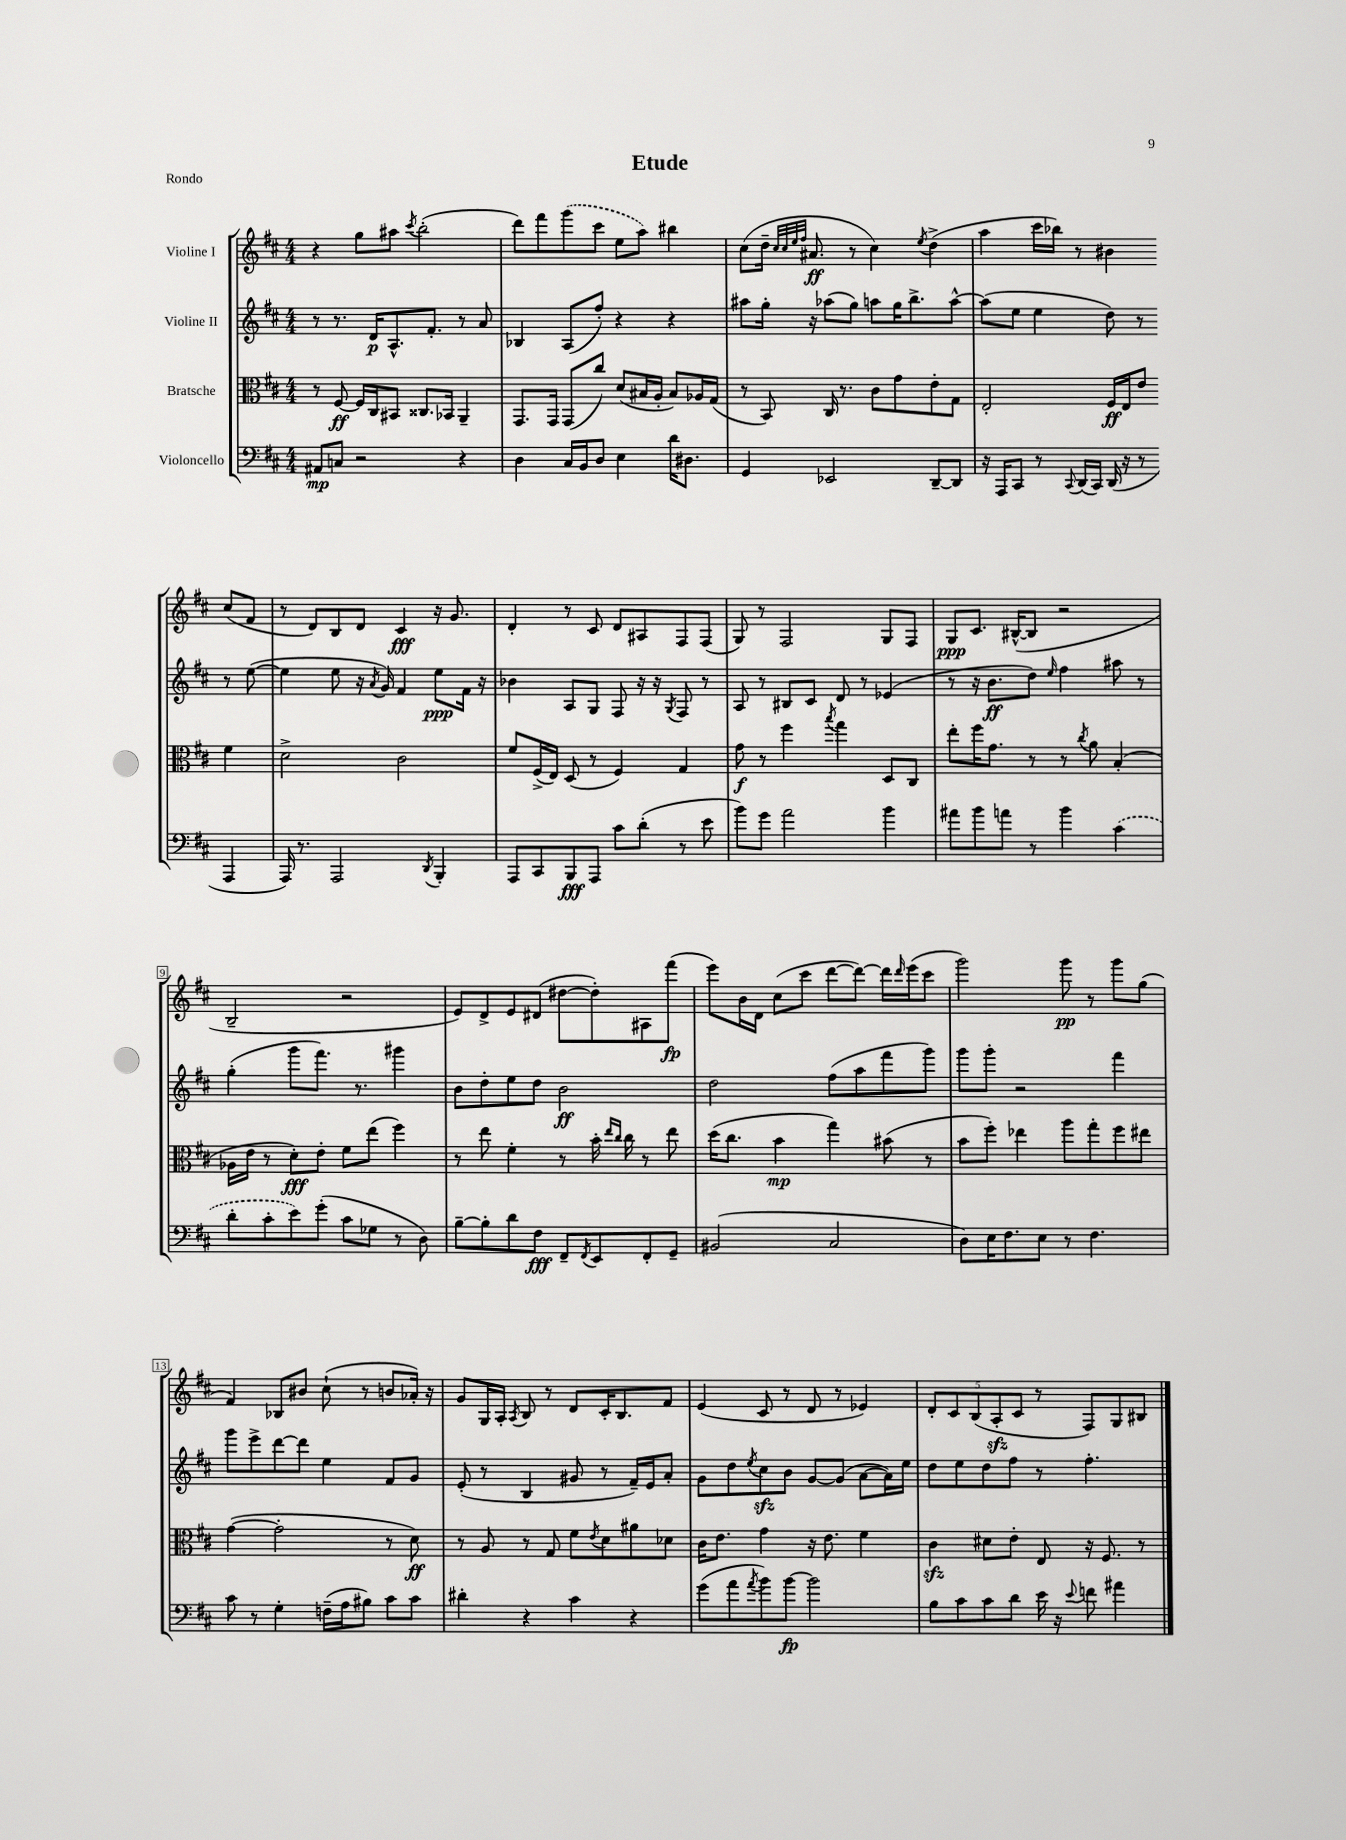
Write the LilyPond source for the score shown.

\header { title = "Etude" piece = "Rondo" }
<<
\new StaffGroup <<
\new Staff = "s0" \with { instrumentName = "Violine I" } {
    \clef treble \key d \major \numericTimeSignature \time 4/4
    r4 g''8 ais''8 \acciaccatura { cis'''8 } b''2-.( |
    d'''8) fis'''8 \once \slurDashed g'''8( cis'''8 e''8 a''8) bis''4 |
    cis''8( d''16-- \grace { cis''32 cis''32 e''32 fis''32 } ais'8.\ff r8 cis''4) \acciaccatura { e''8 } d''4->( |
    a''4 cis'''16 bes''16) r8 bis'4 cis''8( fis'8 |
    r8 d'8) b8 d'8 cis'4\fff r16 g'8. |
    d'4-. r8 cis'8 d'8 ais8 fis8 fis8( |
    g8) r8 fis2 g8 fis8 |
    g8\ppp cis'8. bis16~-^( bis8 r2 |
    b2-- r2 |
    e'8) d'8-> e'8 dis'8( dis''8~ dis''8-.) ais8 fis'''8\fp( |
    e'''8) b'16 d'16 cis''8( cis'''8 d'''8~ d'''8~) d'''16 \grace { d'''16 } e'''16( cis'''8 |
    g'''2) g'''8\pp r8 g'''8 g''8( |
    fis'4) bes8 bis'8 cis''8-!( r8 b'8 aes'16-.) r16 |
    g'8 g16 a16-. \acciaccatura { a8 } b8 r8 d'8 cis'16-. b8. fis'8 |
    e'4( cis'8 r8 d'8 r8 ees'4) |
    \tuplet 5/4 { d'8-. cis'8 b8( a8-.\sfz cis'8 } r8 fis8) g8 bis8 \bar "|." |
}
\new Staff = "s1" \with { instrumentName = "Violine II" } {
    \clef treble \key d \major \numericTimeSignature \time 4/4
    r8 r8. d'16\p a8.-^ fis'8.-. r8 a'8 |
    bes4 a8( fis''8-.) r4 r4 |
    ais''8 g''16-. r16 aes''8( g''8) a''8 g''16 b''8.-> a''8~-^ |
    a''8( e''8 e''4 d''8) r8 r8 e''8~( |
    e''4 e''8 r16 \acciaccatura { a'8 } g'16) fis'4 e''8\ppp fis'16 r16 |
    bes'4 a8 g8 fis8 r16 r16 \acciaccatura { g8 } fis8 r8 |
    a8 r8 bis8 cis'8 d'8 r8 ees'4( |
    r8 r16 b'8.\ff d''8) \grace { e''16 } fis''4 ais''8 r8 |
    g''4-.( g'''8 fis'''8.) r8. gis'''4 |
    b'8 d''8-. e''8 d''8 b'2\ff |
    d''2 fis''8( a''8 fis'''8 g'''8) |
    g'''8 g'''8-. r2 fis'''4 |
    g'''8 e'''8-> d'''8~ d'''8 e''4 fis'8 g'8 |
    e'8-.( r8 b4 gis'8 r8 fis'16--) e'16 a'8-. |
    g'8 d''8 \acciaccatura { e''8 } cis''8\sfz b'8 g'8~ g'8( a'8~ a'16) e''16 |
    d''8 e''8 d''8 fis''8 r8 fis''4.-. \bar "|." |
}
\new Staff = "s2" \with { instrumentName = "Bratsche" } {
    \clef alto \key d \major \numericTimeSignature \time 4/4
    r8 fis8~\ff fis16 cis16 bis,8 cisis8. bes,16 a,4-- |
    g,8. g,16 g,8( cis''8) d'8( bis16 a16-. bis8) aes16 g16( |
    r8 b,8) cis16 r8. cis'8 g'8 e'8-. g8 |
    e2-. fis16\ff e16 e'8 fis'4 |
    d'2-> cis'2 |
    fis'8 fis16->( e16) d8( r8 fis4) g4 |
    g'8\f r8 fis''4 \acciaccatura { b''8 } g''4 d8 cis8 |
    e''8-. fis''16 g'8. r8 r8 \acciaccatura { cis''8 } a'8 b4-.( |
    aes16 e'16 r8 d'8-.\fff) e'8-. fis'8 e''8( fis''4) |
    r8 e''8 fis'4-. r8 b'16-. \grace { e''16 cis''16 } cis''16 r8 e''8 |
    d''16( cis''8. b'4\mp g''4) bis'8( r8 |
    b'8 fis''8-.) ees''4 a''8 g''8-. fis''8 eis''8 |
    g'4~( g'2-. r8 d'8\ff) |
    r8 a8 r8 g8 fis'8 \acciaccatura { e'8 } d'8 ais'8 des'8 |
    cis'16 e'8. g'4 r16 e'8. fis'4 |
    cis'4\sfz dis'8 e'8-. e8 r16 fis8. r8 \bar "|." |
}
\new Staff = "s3" \with { instrumentName = "Violoncello" } {
    \clef bass \key d \major \numericTimeSignature \time 4/4
    ais,8\mp c8 r2 r4 |
    d4 cis16 b,16 d8 e4 d'16 dis8. |
    g,4 ees,2 d,8~-- d,8 |
    r16 a,,16 cis,8 r8 \appoggiatura { cis,8 } d,16( cis,16) d,16( r16 r8 a,,4 |
    a,,16) r8. a,,2 \acciaccatura { d,8 } b,,4-. |
    a,,8 cis,8 b,,8\fff a,,8 cis'8 d'8-.( r8 e'8 |
    b'8) g'8 a'2 b'4 |
    ais'8 b'8 a'8 r8 b'4 \once \slurDashed cis'4( |
    d'8-. cis'8-. e'8) g'8-.( cis'8 ges8 r8 d8) |
    b8~-- b8-. d'8 fis8\fff fis,8-- \acciaccatura { fis,8 } e,8 fis,8-. g,8-- |
    bis,2( cis2 |
    d8) e16 fis8. e8 r8 fis4. |
    cis'8 r8 g4-. f16--( a16 bis8) cis'8 cis'8 |
    dis'4-. r4 cis'4 r4 |
    g'8( a'8 \acciaccatura { a'8 } b'8) b'8~\fp b'2 |
    b8 cis'8 cis'8 d'8 e'16 r16 \appoggiatura { e'8 } f'8 ais'4 \bar "|." |
}
>>
>>
\layout { \context { \Score \override BarNumber.stencil = #(make-stencil-boxer 0.1 0.3 ly:text-interface::print) } }
